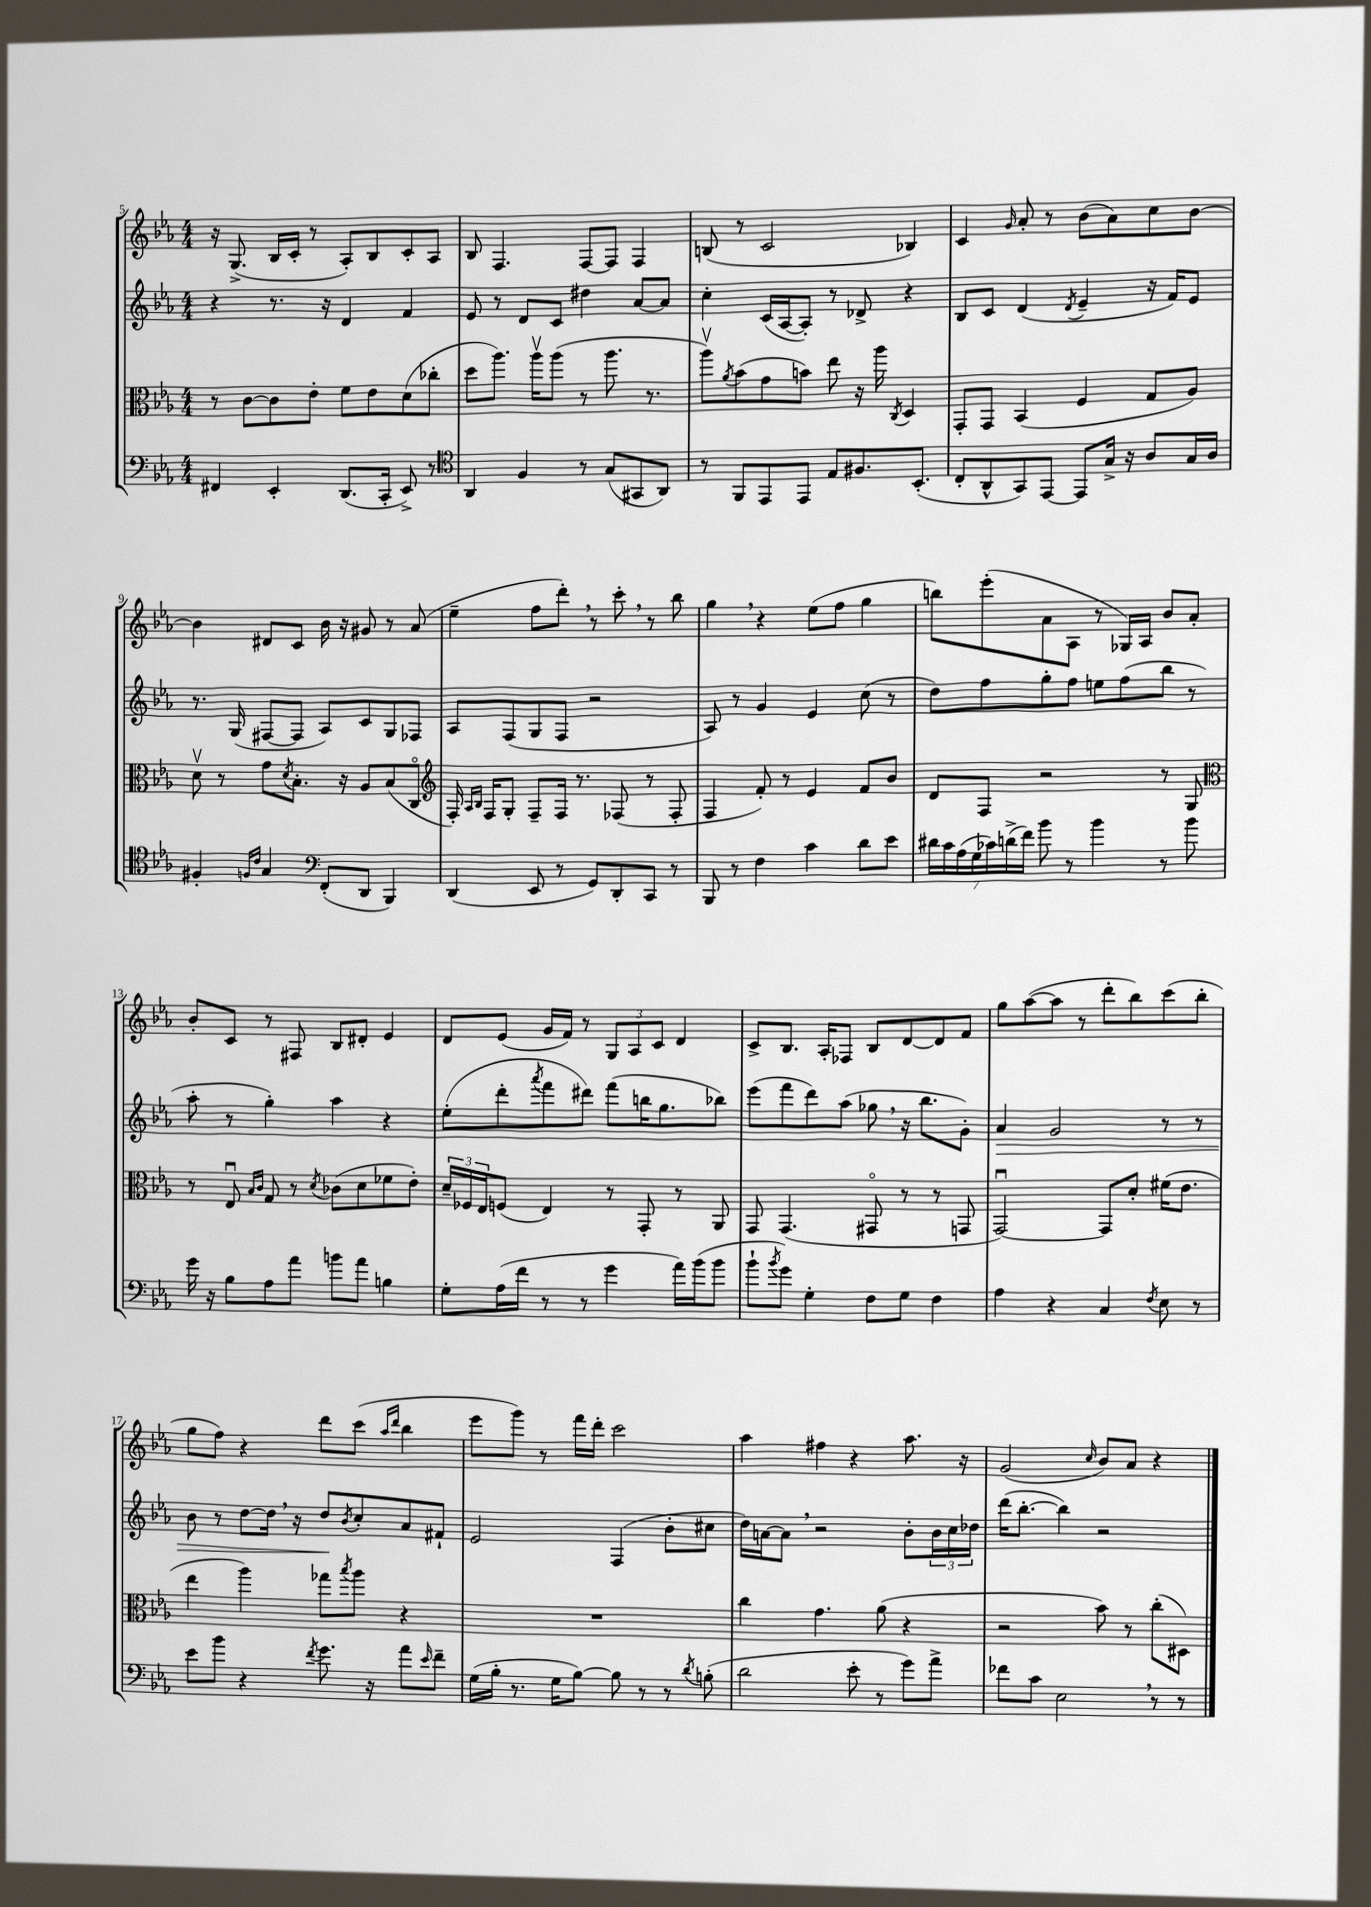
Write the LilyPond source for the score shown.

<<
\new StaffGroup <<
\new Staff = "s0" {
    \clef treble \key ees \major \numericTimeSignature \time 4/4
    r16 g8.->( bes16 c'16-. r8 aes8-.) bes8 c'8-. aes8 |
    bes8 f4. f8~ f8 f4 |
    b8( r8 c'2 bes4) |
    c'4 \grace { g'16 } aes'8-. r8 bes'8( aes'8) c''8 bes'8~ |
    bes'4 dis'8 c'8 bes'16 r16 gis'8 r8 aes'8( |
    ees''4-- f''8 d'''8-.) \breathe r8 c'''8-. \breathe r8 bes''8 |
    g''4 \breathe r4 ees''8( f''8 g''4 |
    b''8) ees'''8-.( aes'8 aes8 r8 ges16) aes16 bes'8 aes'8-. |
    bes'8-. c'8 r8 fis8 bes8 dis'8-. ees'4 |
    d'8 ees'8( g'16 f'16) r8 \tuplet 3/2 { g8 aes8 c'8 } d'4 |
    c'8-> bes8. aes16-. fes8 bes8 d'8~ d'8 f'8 |
    g''8 aes''8~( aes''8 r8 d'''8-. bes''8) c'''8( bes''8-. |
    g''8 f''8) r4 d'''8 c'''8( \grace { aes''16 d'''16 } bes''4 |
    ees'''8 g'''8) r8 f'''16 d'''16-. c'''2 |
    aes''4 fis''4 r4 aes''8. r16 |
    g'2( \grace { c''16 } bes'8) aes'8 r4 \bar "|." |
}
\new Staff = "s1" {
    \clef treble \key ees \major \numericTimeSignature \time 4/4
    r4 r8. r16 d'4 f'4 |
    ees'8 r8 d'8 c'8 dis''4 aes'8~ aes'8 |
    c''4-. c'16( aes16~ aes8-.) r8 des'8-> r4 |
    bes8 c'8 d'4( \acciaccatura { d'8 } ees'4-- r16 f'16) ees'8 |
    r8. g16( fis8~ fis8 aes8) c'8 g8 fes8 |
    aes8 f8( g8 f8 r2 |
    aes8) r8 g'4 ees'4 c''8( r8 |
    d''8) f''8 g''8-. f''8 e''8 f''8( bes''8 r8 |
    aes''8-. r8 g''4-.) aes''4 r4 |
    ees''8-.( d'''8-. \acciaccatura { aes'''8 } f'''8 dis'''8) f'''8( b''16 g''8. bes''8) |
    ees'''8( f'''8 d'''8) aes''8( ges''8 \breathe r16 bes''8. g'8-.) |
    aes'4\> g'2 r8 r8 |
    bes'8 r8 d''8~ d''16 \breathe r16 d''8\! \acciaccatura { bes'8 } c''8-. aes'8 fis'8-! |
    ees'2 f4( bes'8-. cis''8 |
    d''16) a'16~ a'8 \breathe r2 bes'8-. \tuplet 3/2 { bes'16 c''16 des''16 } |
    d'''16( bes''8.~-. bes''4) r2 \bar "|." |
}
\new Staff = "s2" {
    \clef alto \key ees \major \numericTimeSignature \time 4/4
    r8 c'8~ c'8 ees'8-. f'8 ees'8 d'8( ces''8-. |
    d''8 aes''8.) aes''16\upbow aes''8( r8 aes''8. r8. |
    aes''8\upbow) \acciaccatura { aes'8 } bes'8( g'8 b'8) ees''8 r16 aes''16 \acciaccatura { c8 } d4 |
    g,8-. g,8 bes,4( f4 g8 aes8) |
    d'8\upbow r8 g'8 \acciaccatura { d'8 } bes8.-. r16 aes8 bes8( c8\flageolet |
    \clef treble f16-.) \grace { aes16 bes16 } f16 g8-. f8-- f16 r8. fes8( r8 fes8-. |
    f4 f'8-.) r8 ees'4 f'8 bes'8 |
    d'8 f8 r2 r8 g8 |
    \clef alto r8 ees8\downbow \grace { bes16 c'16 } g8 r8 \acciaccatura { d'8 } ces'8( d'8 fes'8 ees'8-.) |
    \tuplet 3/2 { d'16-- fes16 ees16 } f8( ees4) r8 g,8-. r8 aes,8 |
    g,8 g,4.( gis,8\flageolet r8 r8 g,8 |
    g,2~\downbow) g,8 d'8-. fis'16( ees'8. |
    ees''4 aes''4) ges''8 \acciaccatura { bes''8 } aes''8 r4 |
    R1 |
    c''4 g'4. aes'8( r4 |
    r2 bes'8) r8 c''8-.( dis8) \bar "|." |
}
\new Staff = "s3" {
    \clef bass \key ees \major \numericTimeSignature \time 4/4
    fis,4 ees,4-. d,8.( c,16-. ees,8->) r8 |
    \clef tenor aes,4 f4 r8 g8( gis,8 aes,8) |
    r8 f,8 ees,8 ees,8 ees8 fis8. bes,8.-.( |
    c8-. aes,8-^ g,8) ees,8~ ees,8 g16-> r16 aes8 g16 aes16 |
    fis4-. \grace { f16 c'16 } g4 \clef bass f,8-.( d,8 bes,,4) |
    d,4( ees,8 r8 g,8) d,8-. c,8 r8 |
    bes,,8 r8 f4 c'4 d'8 ees'8 |
    \tuplet 7/4 { dis'16 c'16 aes16( g16 ces'16) d'16->( f'16) } bes'8 r8 bes'4 r8 bes'8 |
    g'16 r16 bes8 aes8 aes'8 b'8 aes'8 b4 |
    g8-. aes16( f'16 r8 r8 g'4 aes'16) bes'16( bes'8 |
    bes'8-! \acciaccatura { bes'8 } g'8) g4-. f8 g8 f4 |
    aes4 r4 c4 \acciaccatura { f8 } ees8 r8 |
    ees'8 bes'8 r4 \acciaccatura { f'8 } g'8. r16 aes'8 \grace { ees'16 } f'8-- |
    g16( bes16-. r8. g16 bes8~) bes8 r8 r8 \acciaccatura { d'8 } b8-.( |
    d'2 ees'8-. r8 g'8) aes'8-> |
    fes'8 c'8 ees2 \breathe r8 r8 \bar "|." |
}
>>
>>
\layout { \context { \Score currentBarNumber = #5 } }
